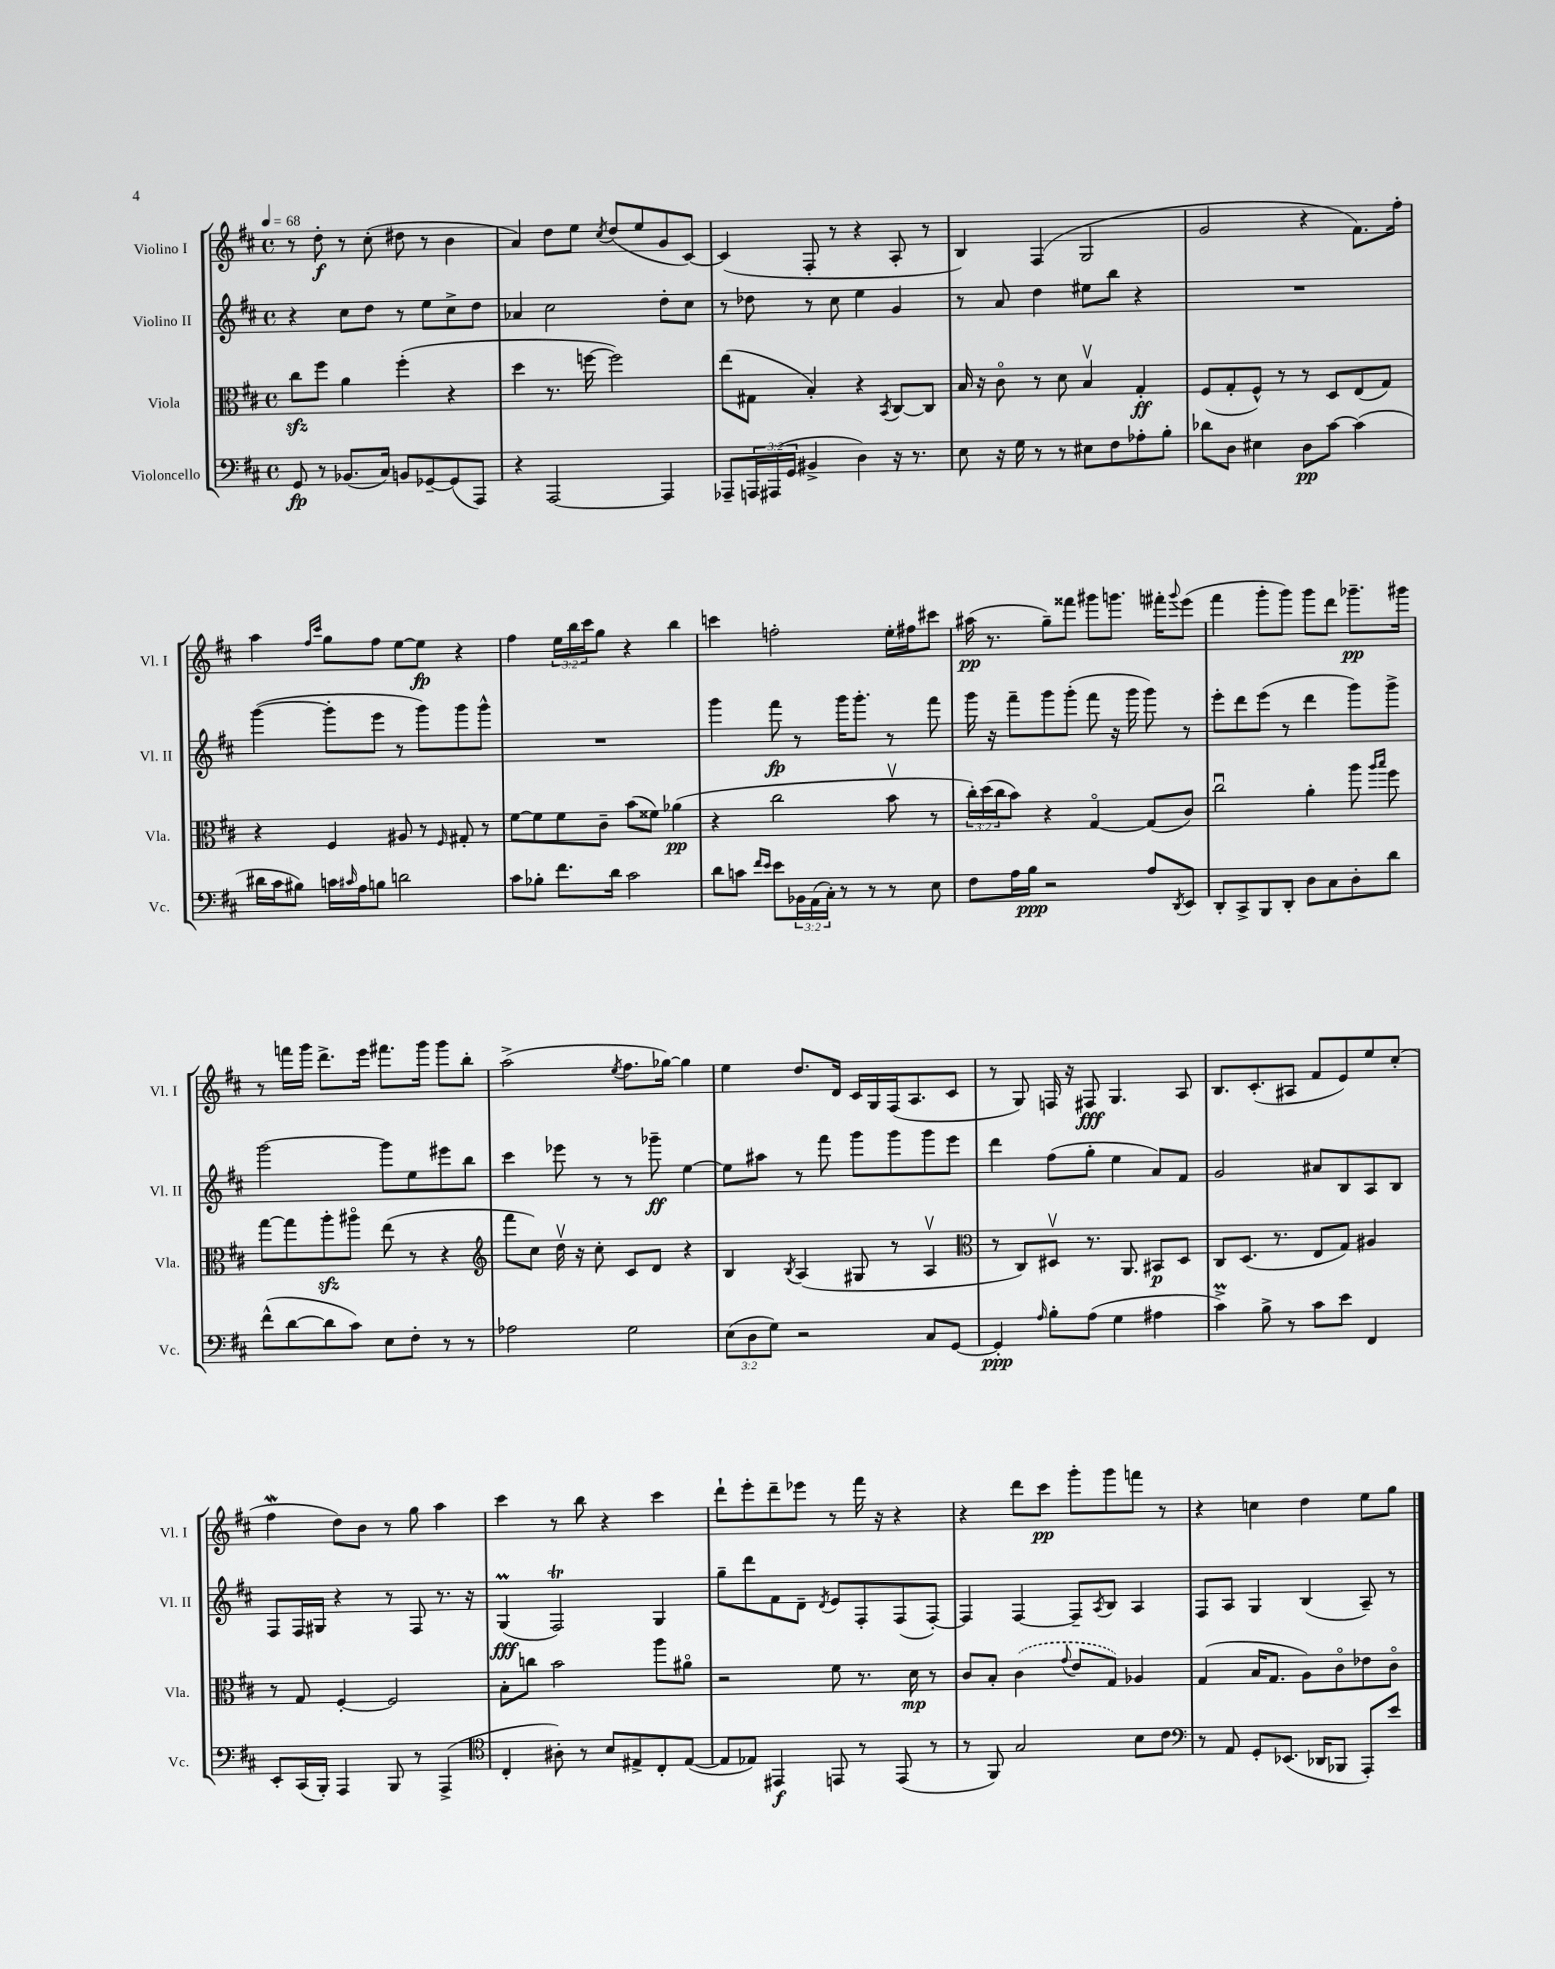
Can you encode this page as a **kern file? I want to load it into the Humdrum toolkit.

**kern	**kern	**kern	**kern
*staff4	*staff3	*staff2	*staff1
*clefF4	*clefC3	*clefG2	*clefG2
*k[f#c#]	*k[f#c#]	*k[f#c#]	*k[f#c#]
*M4/4	*M4/4	*M4/4	*M4/4
*met(c)	*met(c)	*met(c)	*met(c)
*MM68	*MM68	*MM68	*MM68
8GG/	8cc#\L	4r	8r
8r	8ff#\J	.	8dd'\
(8.BB-/L	4a\	8cc#\L	8r
.	.	8dd\J	(8cc#'\
16C#/Jk)	.	.	.
8BB/L	(4ff#'\	8r	8dd#\
[8GG-~/	.	8ee\L	8r
(8GG-/]	4r	8cc#^\	4b\
8AAA/J)	.	8dd\J	.
=	=	=	=
4r	4dd\	4a-/	4a/)
[2AAA/	8.r	2cc#\	8dd\L
.	.	.	8ee\J
.	[16ff\	.	.
.	.	.	8qcc#/
.	2ff\])	.	(8dd/L
.	.	.	8ee/
4AAA/]	.	8dd'\L	8g/
.	.	8cc#\J	[8c#/J)
=	=	=	=
8AAA-~/L	(8ee\L	8r	(4c#/]
24AAA/L	8G#\J	8dd-\	.
(24AAA#/	.	.	.
24GG/JJ	.	.	.
4BB#^/	4B'/)	8r	8F#'/
.	.	8cc#\	8r
4D\)	4r	4ee\	4r
.	8qBB/	.	.
16r	[8C#/L	4g/	8A'/
8.r	.	.	.
.	8C#/]J	.	8r
=	=	=	=
8E\	16B/	8r	4B/)
.	16r	.	.
16r	8c#o\	8a/	.
16G\	.	.	.
8r	8r	4dd\	(4F#/
8r	8d\	.	.
8E#\L	4Bv/	8ee#\L	2G/
8F#\	.	8bb\J	.
8A-'\	4G'/	4r	.
8B'\J	.	.	.
=	=	=	=
8d-\L	(8F#/L	1r	2g/
8D\J	8G'/	.	.
4E#\	8F#^^/J)	.	.
.	8r	.	.
8D\L	8r	.	4r
[8c#\J	8D/L	.	.
(4c#\]	(8E/	.	8.f#\L)
.	8G/J)	.	.
.	.	.	16ff#'\Jk
=	=	=	=
16d#\LL	4r	([4ggg\	4aa\
16c#\J	.	.	.
8B#\J)	.	.	.
.	.	.	16qqff#/LL
.	.	.	16qqccc#/JJ
16c\LL	4F#/	8ggg'\]L	8gg\L
16qqc#/	.	.	.
16A\J	.	.	.
8B\J	.	8eee\J	8ff#\J
2d\	8A#/	8r	[8ee\L
.	8r	8ggg\L)	8ee\]J
.	16qqF#/	.	.
.	8G#'/	8ggg\	4r
.	8r	8ggg^^\J	.
=	=	=	=
8c#\L	[8f#\L	1r	4ff#\
8B-'\J	8f#\]	.	.
8.f#\L	8f#\	.	24ee\LL
.	.	.	24bb\
.	.	.	24ccc#\J
.	8c#~\J	.	8gg\J
16d\Jk	.	.	.
2c#\	(8b\L	.	4r
.	8f##\J)	.	.
.	(4a-\	.	4bb\
=	=	=	=
8d\L	4r	4ggg\	4ccc\
8c\J	.	.	.
16qqf#/LL	.	.	.
16qqe/JJ	.	.	.
8e\L	2cc#\	8fff#\	2ff'\
24BB-\L	.	8r	.
(24AA\	.	.	.
24C#'\JJ)	.	.	.
8r	.	16ggg\LK	.
.	.	8.ggg'\J	.
8r	.	.	.
8r	8bv\	8r	16ee'\LL
.	.	.	16ff#\J
8E\	8r	8fff#\	8ccc#\J
=	=	=	=
8F#\L	24cc#'\LL)	16ggg\	(16aa#\
.	(24dd\	.	.
.	.	16r	8.r
.	24cc#\J	.	.
16A\L	8b\J)	8fff#~\L	.
16B\JJ	.	.	.
2r	4r	8ggg\	8gg~\L)
.	.	(8ggg'\J	8fff##\J
.	[4Go/	8fff#\	8ggg#\L
.	.	16r	8.ggg\J
.	.	16ggg\	.
8A/L	(8G/]L	8ggg\)	.
.	.	.	16fff#'\LK
8qDD/	.	.	8qqggg/
8EE/J	8c#/J)	8r	(8eee\J
=	=	=	=
8DD'/L	2cc#u\	8eee'\L	4fff#\
8CC#^/	.	8ddd\	.
8BBB/	.	(8eee\J	8ggg'\L
8DD'/J	.	8r	8ggg\J)
8D\L	4a'\	4ddd\	8ggg\L
8C#\	.	.	8ddd\J
8D'\	8aa\	8ggg\L)	8.ggg-~\L
.	16qqaa/LL	.	.
.	16qqbb/JJ	.	.
8d\J	8ff#\	8ggg^\J	.
.	.	.	16ggg#\Jk
=	=	=	=
(8f#^^\L	[8gg\L	[2ggg\	8r
[8d\	8gg\]	.	16fff\LL
.	.	.	16ggg\JJ
8d\]	8aa'\	.	8.ddd^\L
8c#\J)	8aa#o\J	.	.
.	.	.	16eee\Jk
8E\L	(8ee\	8ggg\]L	8.fff#\L
8F#'\J	8r	8ee\	.
.	.	.	16ggg\Jk
8r	4r	8eee#\	8ggg\L
8r	.	8bb\J	8bb'\J
=	=	=	=
*	*clefG2	*	*
2A-\	8fff#\L	4ccc#\	(2aa^\
.	8cc#\J)	.	.
.	16ddv\	8eee-\	.
.	16r	.	.
.	8cc#'\	8r	.
.	.	.	8qee/
2G\	8c#/L	8r	8.ff#\L
.	8d/J	8ggg-~\	.
.	.	.	[16gg-\Jk)
.	4r	[4ee\	4gg-\]
=	=	=	=
(12E\L	4B/	8ee\]L	4ee\
12D\	.	.	.
.	.	8aa#\J	.
12G\J)	.	.	.
.	8qB/	.	.
2r	(4A/	8r	8.dd/L
.	.	8fff#\	.
.	.	.	16d/Jk
.	8G#/	8ggg\L	16c#/LL
.	.	.	16G/
.	8r	8ggg\	(16F#/J
.	.	.	8.A/
8C#/L	4Av/	8ggg\	.
[8GG/J	.	8eee\J	8c#/J
=	=	=	=
*	*clefC3	*	*
4GG'/]	8r	4ddd\	8r
.	8C#/L)	.	8G/)
16qqA/	.	.	.
8B'\L	8D#v/J	(8ff#\L	16F/
.	.	.	16r
(8A\J	8.r	8gg'\J	8F#/
4G\	.	4ee\	4.G/
.	8.AA/	.	.
4A#\	8BB#/L	8a/L)	.
.	8D#/J	8f#/J	8A/
=	=	=	=
4c#^\)	8C#/L	2g/	8.B/L
.	(8.D/J	.	.
.	.	.	(8.c#'/
8B^\	.	.	.
.	8.r	.	.
8r	.	.	8A#/J
8c#\L	8E/L	8a#/L	8f#/L
8e\J	8G/J)	8B/	8e/)
4FF#/	4A#/	8A/	8ee/
.	.	8B/J	(8cc#'/J
=	=	=	=
8EE'/L	8r	8F#/L	4ff#\
(16CC#/L	8G/	16F#/L	.
16BBB'/JJ)	.	16G#/JJ	.
4AAA/	[4F#'/	4r	8dd\L)
.	.	.	8b\J
8BBB/	2F#/]	8r	8r
8r	.	8F#/	8gg\
(4AAA^/	.	8.r	4aa\
.	.	16r	.
=	=	=	=
*clefC4	*	*	*
4C#'/	8B'\L	(4G/	4ccc#\
.	8cc\J	.	.
8A#'\)	2b\	2F#/)	8r
8r	.	.	8bb\
8B/L	.	.	4r
8E#^/	.	.	.
8C#'/	8aa\L	4G/	4ccc#\
([8E#/J	8a#o\J	.	.
=	=	=	=
8E#/]L	2r	8gg~\L	8ddd`\L
8E-/J)	.	8ddd\	8eee'\
4EE#/	.	8f#\	8ddd~\
.	.	8d~\J	8eee-\J
.	.	8qd/	.
8EE/	8f#\	8e/L	8r
8r	8.r	8F#'/	16fff#\
.	.	.	16r
(8EE/	.	(8F#/	4r
.	16d\	.	.
8r	8r	[8F#'/J)	.
=	=	=	=
8r	8c#/L	4F#/]	4r
8FF#/)	8B'/J	.	.
2G/	(4c#\	[4F#/	8ddd\L
.	.	.	8ccc#\J
.	8qqg/	.	.
.	8e/L	8F#~/]L	8ggg'\L
.	.	8qA/	.
.	8G/J)	8B/J	8ggg\
8B\L	4A-/	4A/	8fff\J
8c#\J	.	.	8r
=	=	=	=
*clefF4	*	*	*
8r	(4G/	8F#/L	4r
8AA/	.	8A/J	.
8GG'/L	16B/LK	4G/	4cc\
.	8.G/J	.	.
(8.EE-/J	.	.	.
.	8A\L)	(4B/	4dd\
16DD-/LK	.	.	.
8BBB-/J	8c#o\	.	.
8AAA'/L)	8e-\	8A~/)	8ee\L
8e/J	8c#o\J	8r	8gg\J
==	==	==	==
*-	*-	*-	*-
